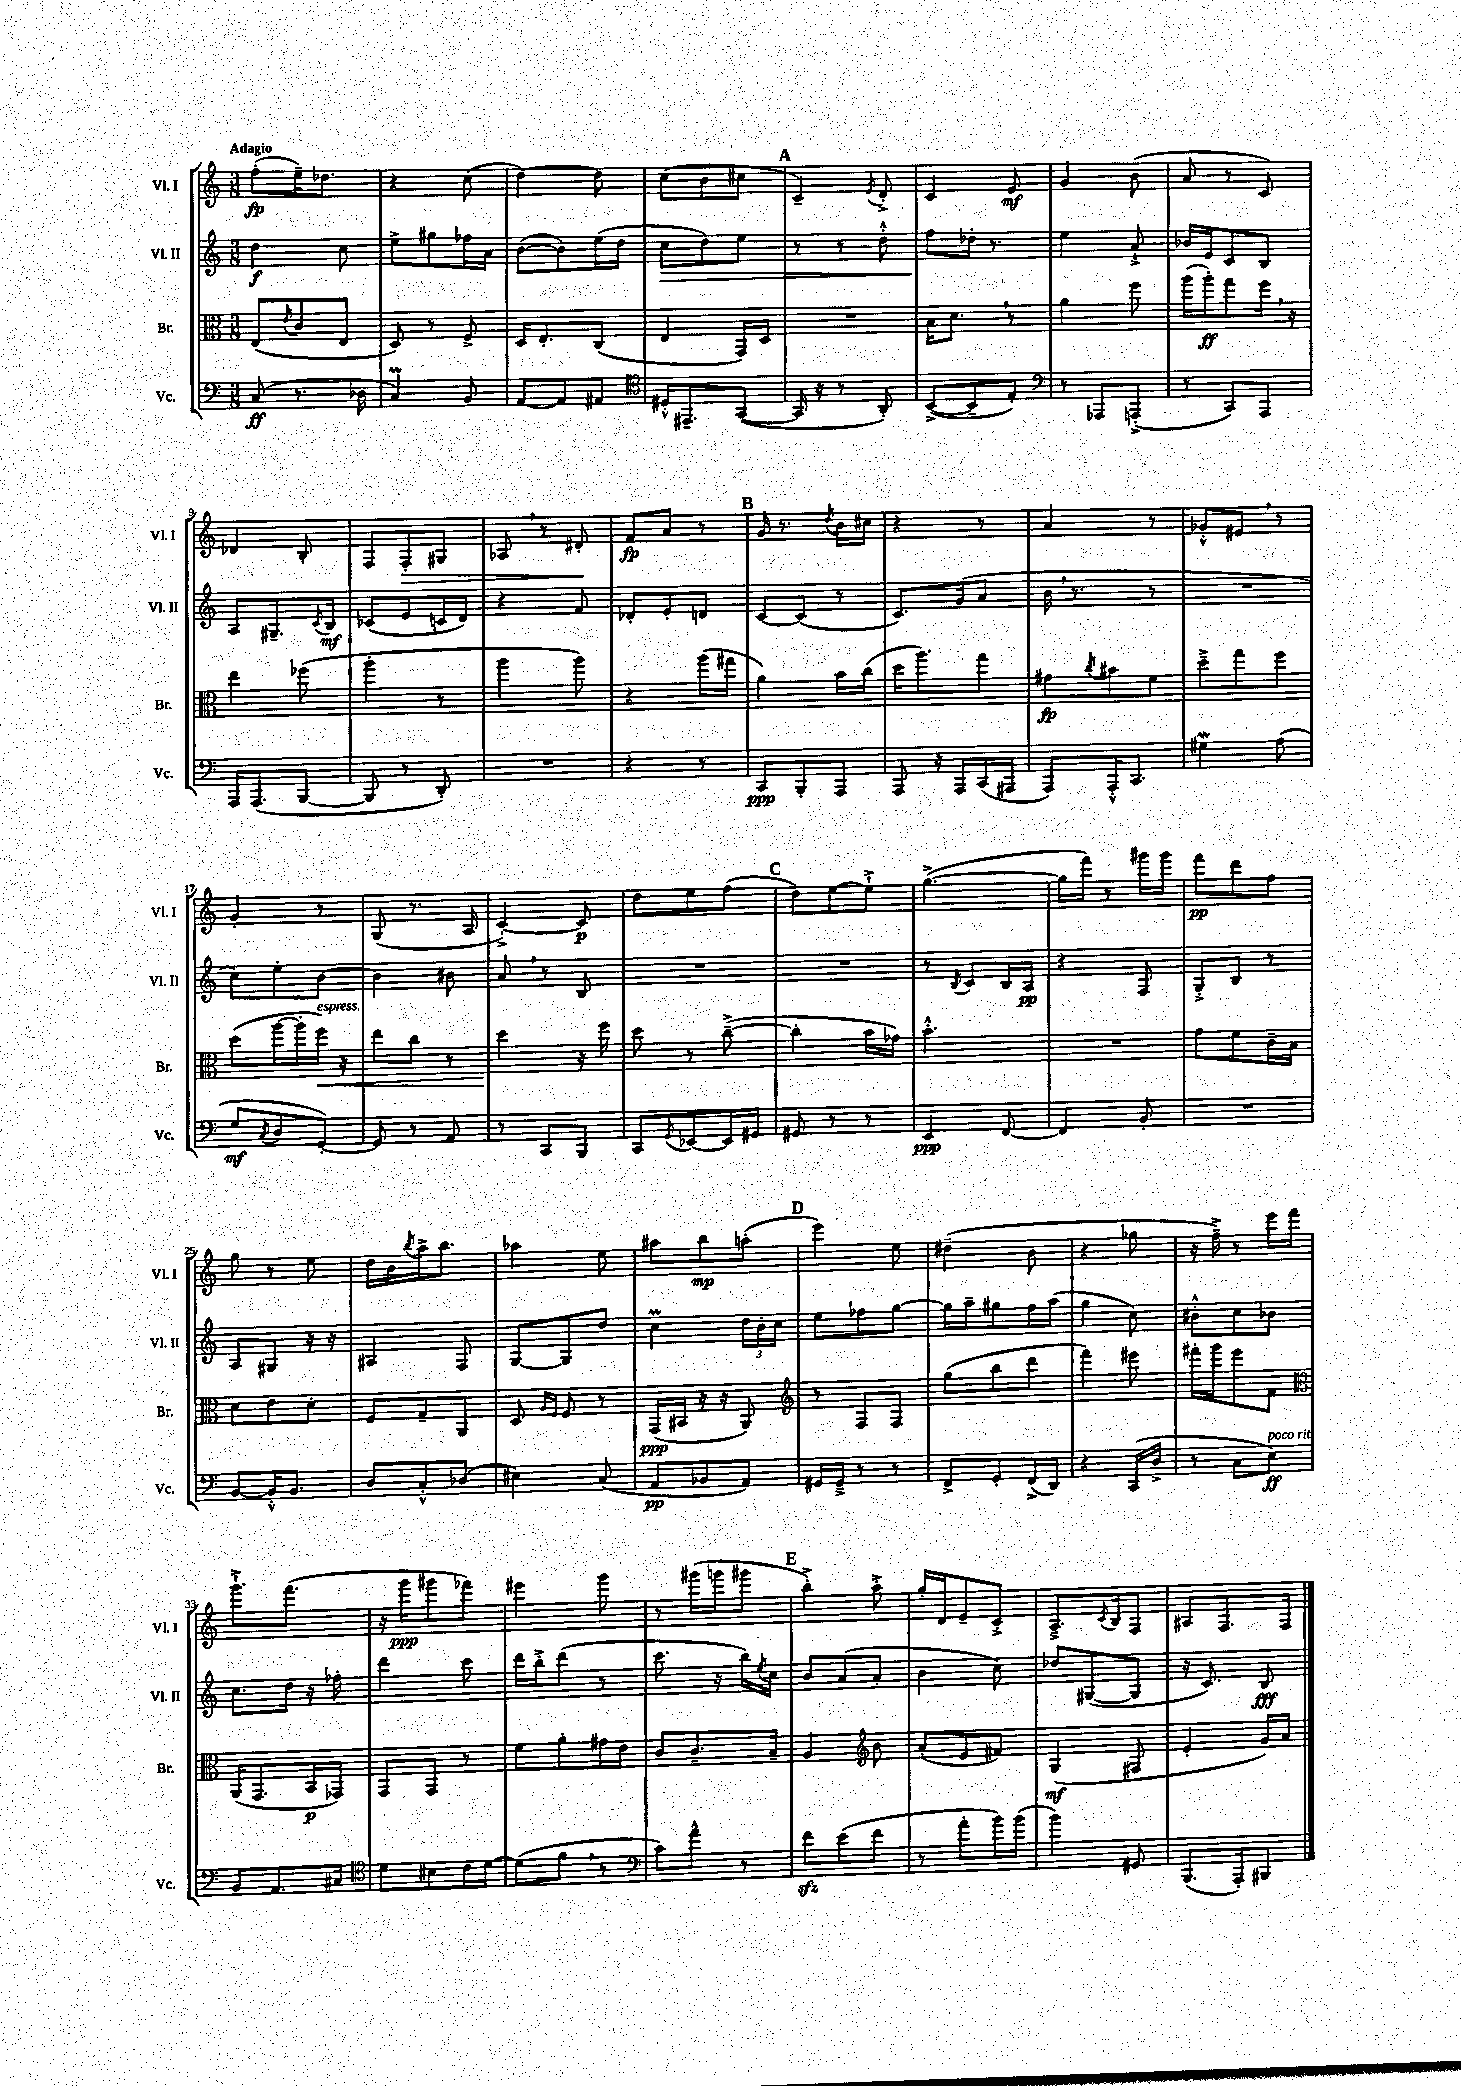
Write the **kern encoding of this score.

**kern	**kern	**kern	**kern
*staff4	*staff3	*staff2	*staff1
*clefF4	*clefC3	*clefG2	*clefG2
*k[]	*k[]	*k[]	*k[]
*M3/8	*M3/8	*M3/8	*M3/8
(8C	(8E	4dd	(8ff'
.	8qe	.	.
8.r	8c	.	16ee~)
.	.	.	8.dd-
.	8E	8cc	.
16D-	.	.	.
=	=	=	=
4C)	8D)	8ee^	4r
.	8r	8gg#	.
8BB	8F^	16ff-	(8cc
.	.	16a	.
=	=	=	=
[8AA	16D	([8b	[4dd)
.	8.E'	.	.
8AA]	.	8b])	.
8AA#	(8C	(16ee	8dd]
.	.	16dd	.
=	=	=	=
*clefC4	*	*	*
16D#'^^	4E	8cc	(8cc
8.EE#~	.	.	.
.	.	8dd)	8b
([8GG	16GG)	8ee	8cc#
.	16D	.	.
=	=	=	=
16GG]	4.r	8r	4c~)
16r	.	.	.
8r	.	8r	.
.	.	.	8qe
8AA')	.	8dd'^^	8d'^
=	=	=	=
([8BB^	16B	8ff	4c
.	8.d	.	.
8BB~]	.	16dd-'	.
.	.	8.r	.
8E')	8r	.	8e
=	=	=	=
*clefF4	*	*	*
8r	4a	4ee	4g
8AAA-	.	.	.
(8AAA'^	8ff	8a`^	(8b
=	=	=	=
8r	(16aa	16b-	8a
.	16aa')	16e	.
8CC)	8gg	8c	8r
8AAA	16ff	8B	8c)
.	16r	.	.
=	=	=	=
16AAA	4ee	8A	4d-
(8.AAA	.	.	.
.	.	8.G#~	.
[8BBB	(8ff-	.	8B'
.	.	8qc	.
.	.	16B	.
=	=	=	=
8BBB]	4aa'	(8c-	8F
8r	.	8e	8F'
8DD')	8r	16c	8G#
.	.	16d)	.
=	=	=	=
4.r	4aa	4r	8A-
.	.	.	8r
.	8aa)	8f	8d#'
=	=	=	=
4r	4r	8d-'	8f
.	.	8e'	8a
8r	(16aa	8d	8r
.	16gg#	.	.
=	=	=	=
8CC	4a)	[8c	16g
.	.	.	8.r
8BBB'	.	(8c]	.
.	.	.	8qdd
8AAA	16b	8r	16b
.	(16cc	.	16cc#
=	=	=	=
8AAA	16dd	8.c)	4r
.	8.aa)	.	.
16r	.	.	.
16AAA	.	(16g	.
(16CC	8gg	8a	8r
16AAA#	.	.	.
=	=	=	=
8AAA)	8g#	16b	4a
.	.	8.r	.
.	8qcc	.	.
16AAA'^^	8b#	.	.
8.CC	.	.	.
.	8f	8r	8r
=	=	=	=
4G#	8dd~^	4.r	8g-'^^
.	8gg	.	8e#
(8A	8ff	.	8r
=	=	=	=
8G	(8dd	8cc)	4g'
8qC	.	.	.
8D	[16aa	8ee'	.
.	16aa']	.	.
[8GG')	16ff)	[8b	8r
.	16r	.	.
=	=	=	=
8GG]	8ee	4b]	(8G
8r	8cc	.	8.r
8AA	8r	8b#	.
.	.	.	16A
=	=	=	=
8r	4dd	8a	[4c'^)
8CC	.	8r	.
8BBB	16r	8B	8c]
.	16ff	.	.
=	=	=	=
8CC	8dd	4.r	8dd
8qGG	.	.	.
[8EE-	8r	.	8ee
16EE-]	([8cc~^	.	(8ff
16GG#	.	.	.
=	=	=	=
8GG#	4cc']	4.r	8dd)
8r	.	.	[8ee
8r	16b	.	8ee`^]
.	16g-)	.	.
=	=	=	=
4EE	4.b'^^	8r	([4.gg^
.	.	8qB	.
.	.	8c	.
[8FF	.	16B	.
.	.	16A	.
=	=	=	=
4FF]	4.r	4r	16gg]
.	.	.	16fff)
.	.	.	8r
8BB'	.	8F	16ggg#
.	.	.	16ggg#
=	=	=	=
4.r	8g	8G'^	8fff
.	8f	8B	8ddd
.	16c~	8r	8ff
.	16B	.	.
=	=	=	=
[8BB	8d	8A	8gg
16BB'^^]	8e	8G#	8r
8.BB	.	.	.
.	8d'	16r	8ee
.	.	16r	.
=	=	=	=
8D	8F	4A#	16dd
.	.	.	16b
.	.	.	8qbb
8C'^^	8G~	.	16aa^
.	.	.	8.bb
(8D-	8AA	8F	.
=	=	=	=
4E#)	8D	[8G	4aa-
.	16qqA	.	.
.	16qqF	.	.
.	8F	8G]	.
(8C	8r	8dd	8ee
=	=	=	=
8AA	(16GG	4cc	8aa#
.	16BB#	.	.
8BB-	16r	.	8bb
.	16r	.	.
8AA)	8AA)	24dd	(8aa'
.	.	24b'	.
.	.	24cc	.
=	=	=	=
*	*clefG2	*	*
16GG#	8r	8ee	4eee)
16GG#~^	.	.	.
8r	8F	8ff-	.
8r	8F	[8gg	8ee
=	=	=	=
8FF^	(8gg	16gg]	(4dd#~
.	.	16aa~	.
8GG'	8bb	8gg#	.
(16FF^	8ddd	16ff	8b
16DD)	.	(16aa	.
=	=	=	=
4r	4fff)	4gg	4r
(16CC	8eee#	8cc)	8gg-
16D^	.	.	.
=	=	=	=
8r	16fff#'	8b#'^^	16r
.	16ggg	.	16ff~^)
8C	8eee	8cc	8r
8E)	8f	8b-	16eee
.	.	.	16fff
=	=	=	=
*	*clefC3	*	*
8BB	(16AA	8.cc	8.ggg`^
.	8.GG	.	.
8.AA	.	.	.
.	.	16dd	(8.fff
.	16BB	16r	.
16C#	16GG-)	16ff-'	.
=	=	=	=
*clefC4	*	*	*
8d	8GG	4ddd	16r
.	.	.	16ggg
8B#	8GG	.	8ggg#
16c	8r	8ccc	8fff-)
[16d	.	.	.
=	=	=	=
(8d]	8f	16ddd	4eee#
.	.	16bb'^	.
8f	8a'	(8ddd	.
8r	16g#	8r	8ggg
.	16e	.	.
=	=	=	=
*clefF4	*	*	*
8c)	8c	8.ccc	8r
8a^^	8.c~	.	(16ggg#
.	.	16r	16ggg
8r	.	16bb)	8ggg#
.	.	8qee	.
.	16B~	16cc	.
=	=	=	=
8f	4A	8b	4bb'^)
(8e	.	(8a	.
*	*clefG2	*	*
8f	8b	8a'	8aa'^
=	=	=	=
8r	(8a'	4b	16gg'
.	.	.	16d
8a'	8e	.	8e~
16b)	8f#)	8cc)	8c'^
(16b	.	.	.
=	=	=	=
4b)	(4G	8dd-	8.A~^
.	.	([8G#	.
.	.	.	8qc
.	.	.	16B
8GG#	8F#	8G#]	8F
=	=	=	=
(8.BBB	4e'	16r	8A#
.	.	8.c)	.
.	.	.	8.F
16AAA')	.	.	.
8BBB#	16g)	8B	.
.	16a	.	16F
==	==	==	==
*-	*-	*-	*-
